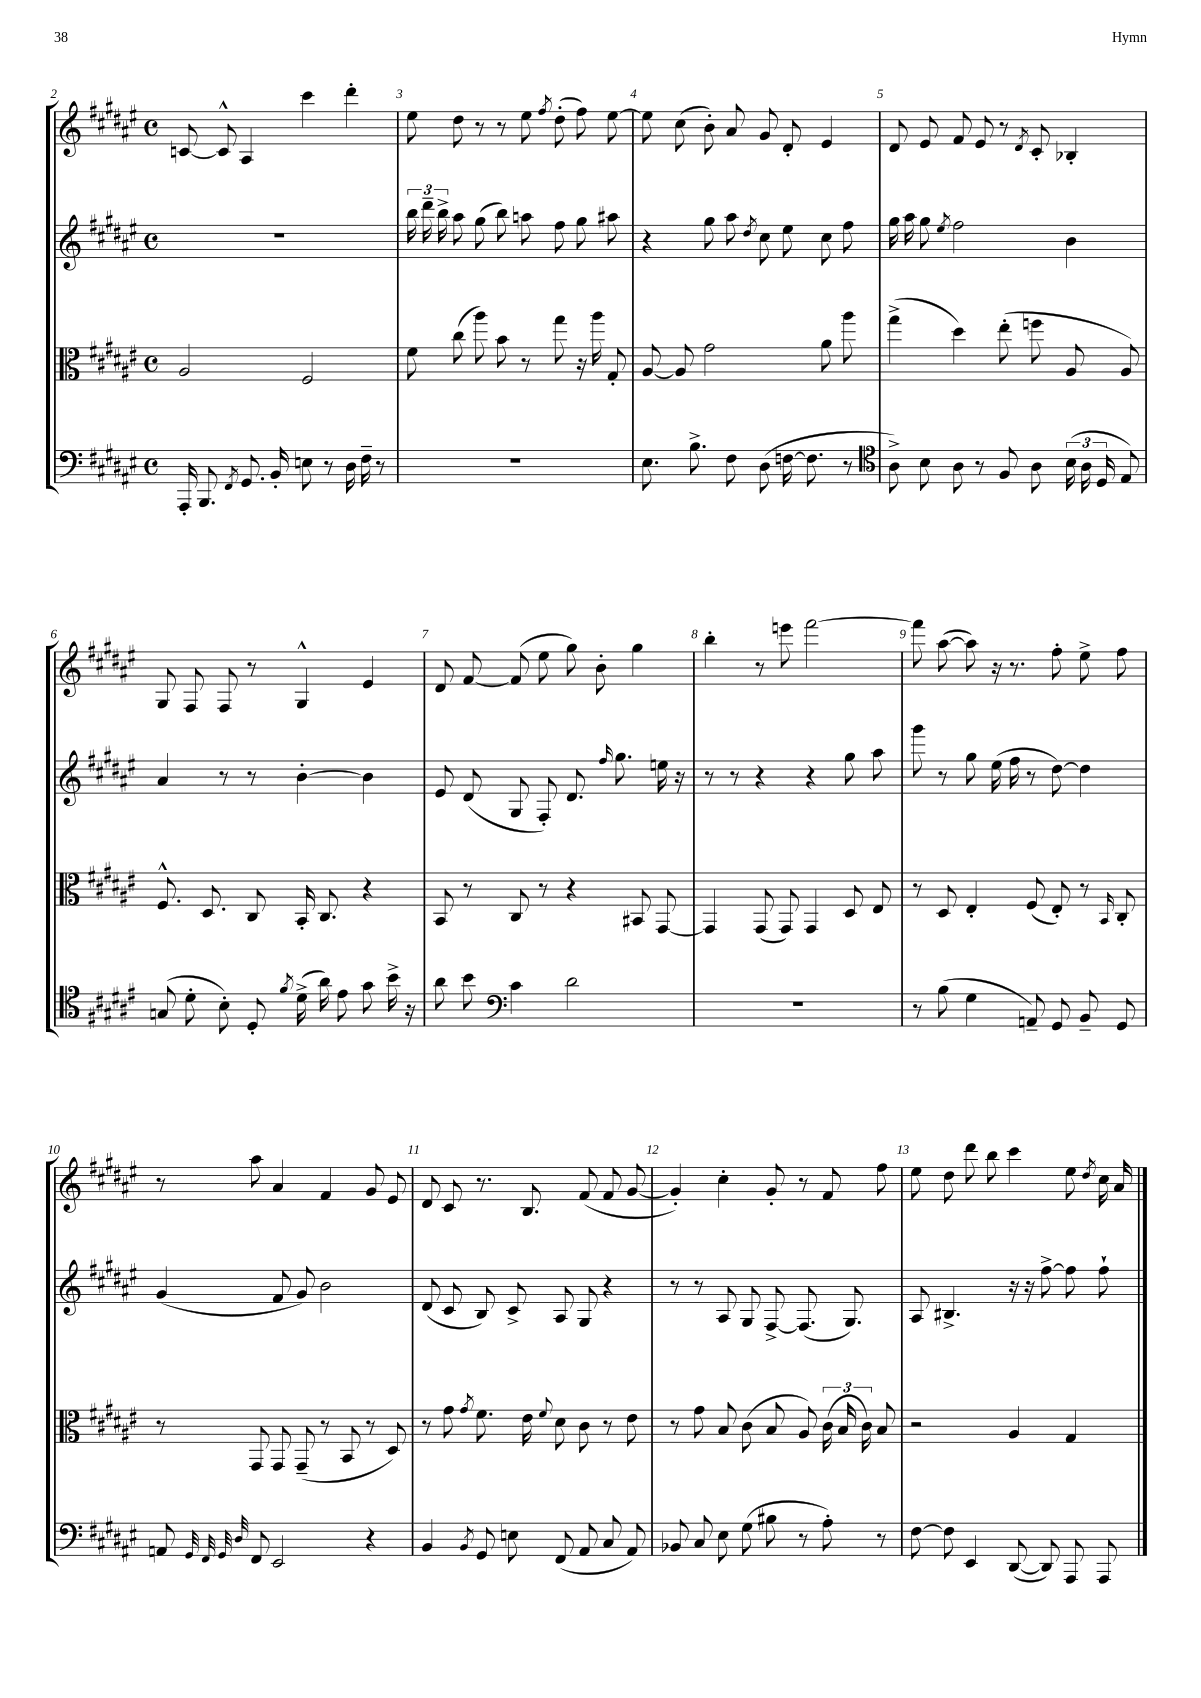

**kern	**kern	**kern	**kern
*staff4	*staff3	*staff2	*staff1
*clefF4	*clefC3	*clefG2	*clefG2
*k[f#c#g#d#a#e#]	*k[f#c#g#d#a#e#]	*k[f#c#g#d#a#e#]	*k[f#c#g#d#a#e#]
*M4/4	*M4/4	*M4/4	*M4/4
*met(c)	*met(c)	*met(c)	*met(c)
16AAA#'	2A#	1r	[8c
8.BBB	.	.	.
.	.	.	8c^^]
8qFF#	.	.	.
8.GG#	.	.	4A#
16BB'	.	.	.
8E	2F#	.	4ccc#
8r	.	.	.
16D#	.	.	4ddd#'
16F#~	.	.	.
8r	.	.	.
=	=	=	=
1r	8f#	24bb	8ee#
.	.	24ddd#~	.
.	.	24bb^	.
.	(8cc#	8aa#	8dd#
.	8aa#)	(8gg#	8r
.	8b	8bb)	8r
.	8r	8aa	8ee#
.	.	.	8qff#
.	8gg#	8ff#	(8dd#'
.	16r	8gg#	8ff#)
.	16aa#	.	.
.	8G#'	8aa#	[8ee#
=	=	=	=
8.E#	[8A#	4r	8ee#]
.	8A#]	.	(8cc#
8.B^	.	.	.
.	2g#	8gg#	8b')
8F#	.	8aa#	8a#
.	.	8qdd#	.
(8D#	.	8cc#	8g#
[16F	.	8ee#	8d#'
8.F]	.	.	.
.	8a#	8cc#	4e#
8r	8aa#	8ff#	.
=	=	=	=
*clefC4	*	*	*
8A#^)	(4gg#^	16gg#	8d#
.	.	16aa#	.
8B	.	8gg#	8e#
.	.	8qee#	.
8A#	4dd#)	2ff#	8f#
8r	.	.	8e#
8F#	(8ee#'	.	8r
.	.	.	8qd#
8A#	8ff	.	8c#'
(24B	8A#	4b	4B-'
24A#	.	.	.
24D#	.	.	.
8E#)	8A#)	.	.
=	=	=	=
(8G	8.F#^^	4a#	8G#
8d#'	.	.	8F#
.	8.D#	.	.
8B')	.	8r	8F#
8D#'	8C#	8r	8r
8qf#	.	.	.
(16d#^	16BB'	[4b'	4G#^^
16a#)	8.C#	.	.
8e#	.	.	.
8g#	4r	4b]	4e#
16b^	.	.	.
16r	.	.	.
=	=	=	=
8a#	8BB	8e#	8d#
8b	8r	(8d#	[8f#
*clefF4	*	*	*
4c#	8C#	8G#	(8f#]
.	8r	8F#')	8ee#
2d#	4r	8.d#	8gg#)
.	.	.	8b'
.	.	16qqff#	.
.	.	8.gg#	.
.	8BB#	.	4gg#
.	[8GG#	16ee	.
.	.	16r	.
=	=	=	=
1r	4GG#]	8r	4bb'
.	.	8r	.
.	(8GG#	4r	8r
.	8GG#)	.	8eee
.	4GG#	4r	[2fff#
.	8D#	8gg#	.
.	8E#	8aa#	.
=	=	=	=
8r	8r	8ggg#	8fff#]
(8B	8D#	8r	([8aa#
4G#	4E#'	8gg#	8aa#])
.	.	(16ee#	16r
.	.	16ff#	8.r
8AA~)	(8F#	8r	.
8GG#	8E#')	[8dd#)	8ff#'
8BB~	8r	4dd#]	8ee#^
.	16qqBB	.	.
8GG#	8C#'	.	8ff#
=	=	=	=
8AA	8r	(4g#	8r
32qqGG#	.	.	.
32qqFF#	.	.	.
32qqGG#	.	.	.
32qqD#	.	.	.
8FF#	8GG#	.	8aa#
2EE#	8GG#	8f#	4a#
.	(8GG#~	8g#)	.
.	8r	2b	4f#
.	8BB	.	.
4r	8r	.	8g#
.	8D#)	.	8e#
=	=	=	=
4BB	8r	(8d#	8d#
.	8g#	8c#	8c#
8qBB	8qg#	.	.
8GG#	8.f#	8B)	8.r
8E	.	8c#^	.
.	16e#	.	8.B
.	8qqf#	.	.
(8FF#	8d#	8A#	.
8AA#	8c#	8G#	(8f#
8C#	8r	4r	8f#
8AA#)	8e#	.	[8g#
=	=	=	=
8BB-	8r	8r	4g#'])
8C#	8g#	8r	.
8E#	8B	8A#	4cc#'
(8G#	(8c#	8G#	.
8B#	8B	[8F#^	8g#'
8r	8A#)	(8.F#]	8r
8A#')	(24c#	.	8f#
.	24B	.	.
.	.	8.G#)	.
.	24c#)	.	.
8r	8B	.	8ff#
=	=	=	=
[8F#	2r	8A#	8ee#
8F#]	.	4.B#^	8dd#
4EE#	.	.	8ddd#
.	.	.	8bb
([8DD#	4A#	16r	4ccc#
.	.	16r	.
8DD#])	.	[8ff#^	.
8AAA#	4G#	8ff#]	8ee#
.	.	.	8qdd#
8AAA#	.	8ff#`	16cc#
.	.	.	16a#
==	==	==	==
*-	*-	*-	*-
